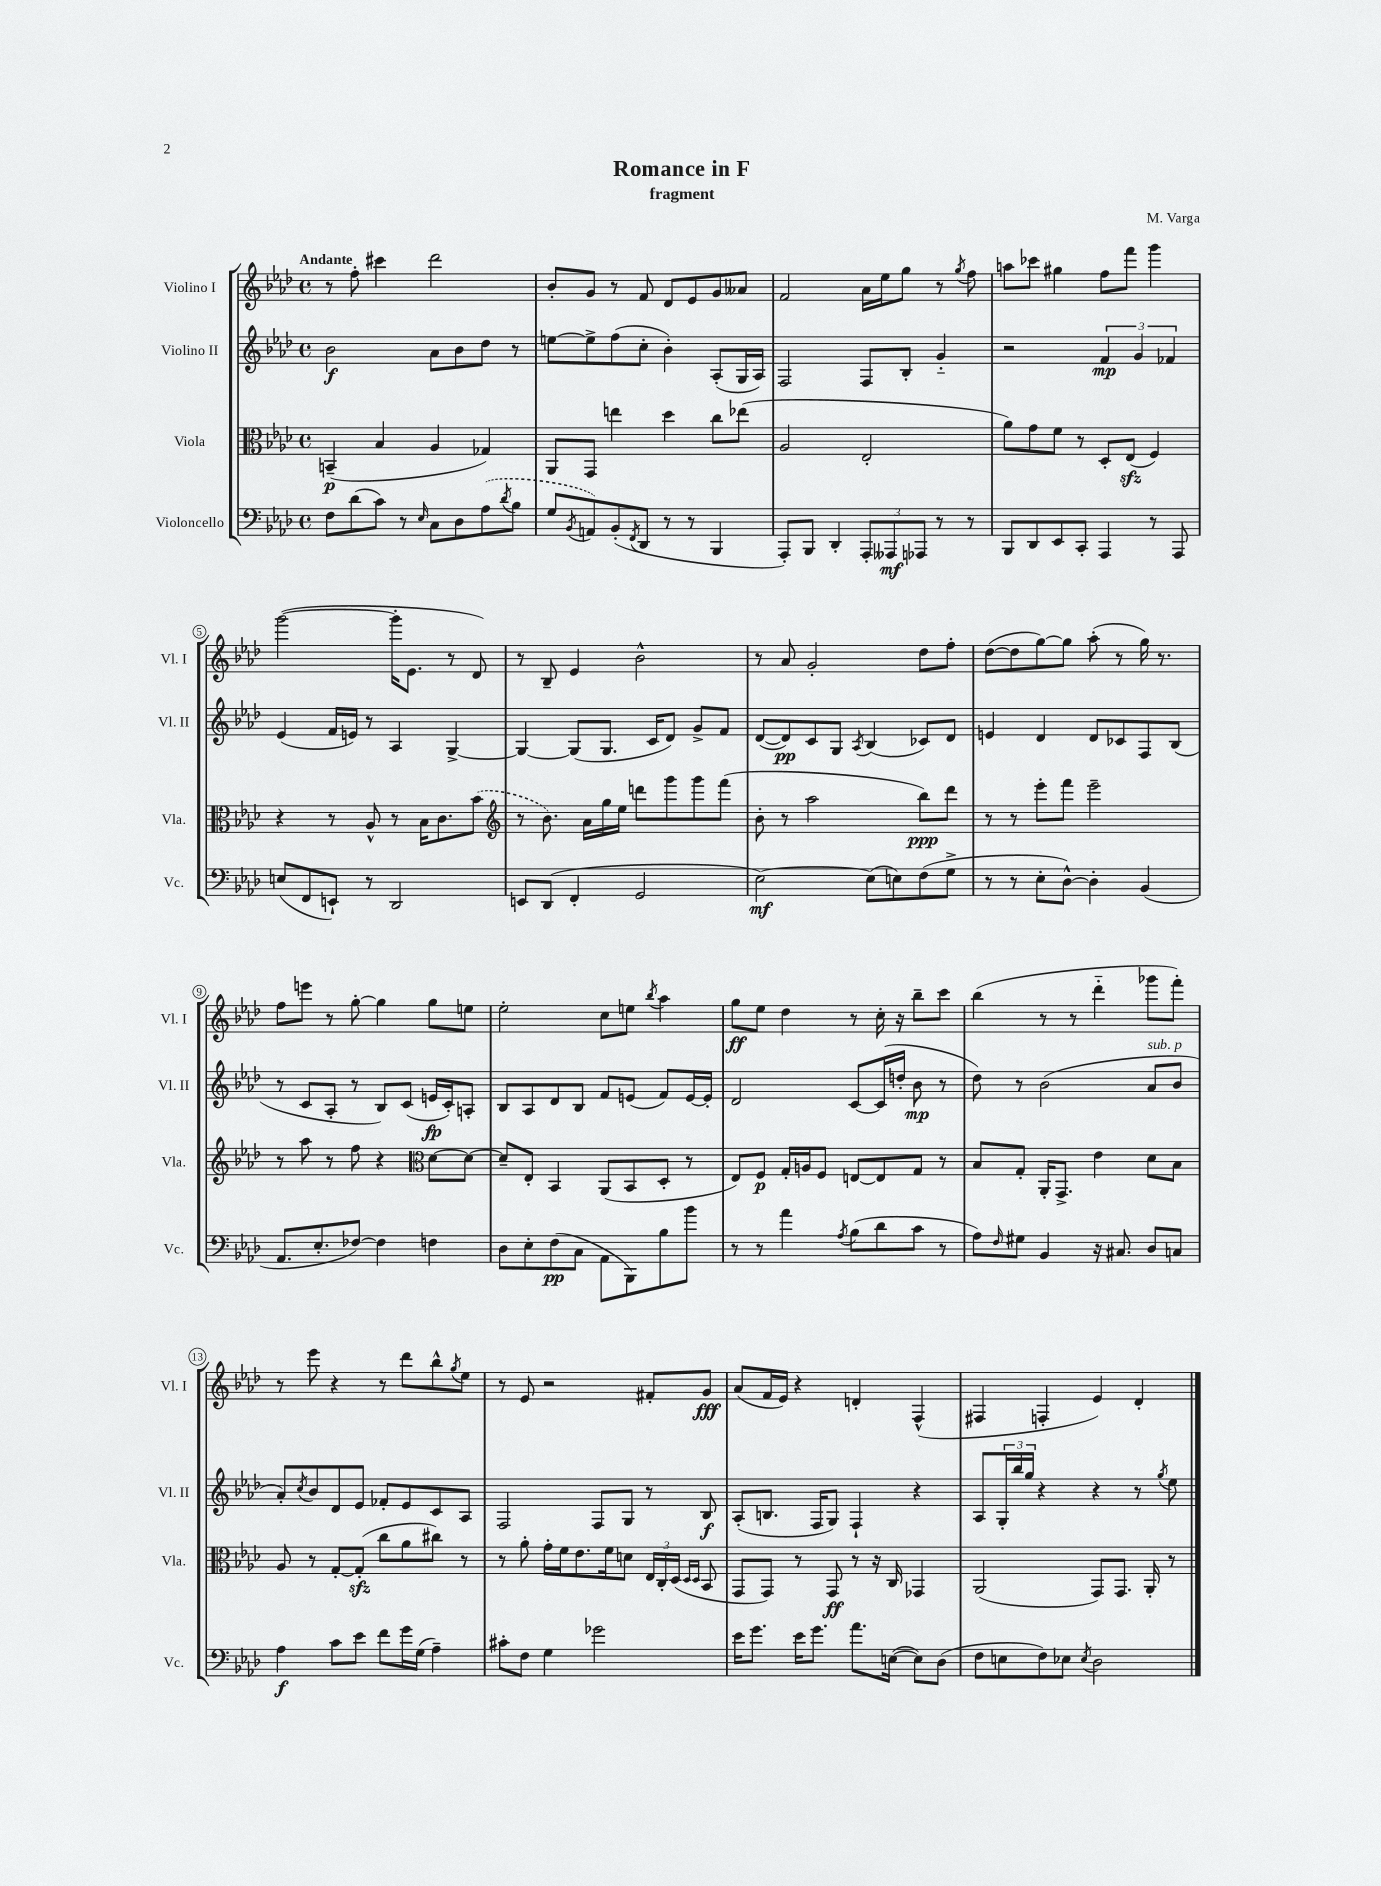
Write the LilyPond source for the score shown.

\header { title = "Romance in F" composer = "M. Varga" subtitle = "fragment" }
<<
\new StaffGroup <<
\new Staff = "s0" \with { instrumentName = "Violino I" shortInstrumentName = "Vl. I" } {
    \clef treble \key aes \major \defaultTimeSignature \time 4/4 \tempo "Andante"
    r8 f''8-. cis'''4 des'''2 |
    bes'8-. g'8 r8 f'8 des'8 ees'8 g'8 aeses'8 |
    f'2 aes'16 ees''16 g''8 r8 \acciaccatura { g''8 } f''8 |
    a''8 ces'''8 gis''4 f''8 f'''8 g'''4 |
    g'''2~( g'''16-. ees'8. r8 des'8) |
    r8 bes8-- ees'4 bes'2-^ |
    r8 aes'8 g'2-. des''8 f''8-. |
    des''8~( des''8 g''8~) g''8 aes''8-.( r8 g''16) r8. |
    f''8 e'''8 r8 g''8~-. g''4 g''8 e''8 |
    ees''2-. c''8 e''8 \acciaccatura { bes''8 } aes''4 |
    g''8\ff ees''8 des''4 r8 c''16-. r16 bes''8-- c'''8 |
    bes''4( r8 r8 des'''4-_ ges'''8 f'''8-.) |
    r8 ees'''8 r4 r8 des'''8 bes''8-^ \acciaccatura { g''8 } ees''8 |
    r8 ees'8 r2 fis'8-. g'8\fff |
    aes'8( f'16 ees'16) r4 d'4-. f4-^( |
    fis4 f4-. ees'4) des'4-. \bar "|." |
}
\new Staff = "s1" \with { instrumentName = "Violino II" shortInstrumentName = "Vl. II" } {
    \clef treble \key aes \major \defaultTimeSignature \time 4/4
    bes'2\f aes'8 bes'8 des''8 r8 |
    e''8~ e''8-> f''8( c''8-. bes'4-.) aes8-.( g16 aes16) |
    f2 f8 bes8-. g'4-_ |
    r2 \tuplet 3/2 { f'4\mp g'4 fes'4 } |
    ees'4( f'16 e'16) r8 aes4 g4~-> |
    g4~ g8( g8. c'16 des'8) g'8-> f'8 |
    des'8~( des'8\pp) c'8 g8 \acciaccatura { aes8 } bes4( ces'8) des'8 |
    e'4 des'4 des'8 ces'8 f8 bes8( |
    r8 c'8 aes8-. r8 bes8) c'8( e'16\fp c'16-.) a8-. |
    bes8 aes8 des'8 bes8 f'8 e'8( f'8) e'16~ e'16-. |
    des'2 c'8~ c'16( d''16-. bes'8\mp r8 |
    des''8) r8 bes'2( aes'8^\markup { \italic "sub. p" } bes'8 |
    aes'8-.) \acciaccatura { c''8 } bes'8 des'8 ees'8 fes'8-. ees'8 c'8 aes8 |
    f2 f8 g8 r8 bes8\f |
    aes8-.( b8. f16 g8) f4-! r4 |
    aes8 \tuplet 3/2 { g16-. bes''16 g''16 } r4 r4 r8 \acciaccatura { g''8 } ees''8 \bar "|." |
}
\new Staff = "s2" \with { instrumentName = "Viola" shortInstrumentName = "Vla." } {
    \clef alto \key aes \major \defaultTimeSignature \time 4/4
    b,4--\p( bes4 aes4 ges4) |
    aes,8 g,8 e''4 des''4 c''8 ees''8( |
    aes2 ees2-. |
    aes'8) g'8 f'8 r8 des8-. ees8\sfz( f4) |
    r4 r8 aes8-^ r8 bes16 c'8. \once \slurDashed bes'8( |
    \clef treble r8 bes'8.) aes'16 g''16 ees''16 d'''8 g'''8 g'''8 f'''8( |
    bes'8-. r8 aes''2 bes''8\ppp) des'''8 |
    r8 r8 ees'''8-. f'''8 ees'''2-- |
    r8 aes''8 r8 f''8 r4 \clef alto des'8~ des'8~ |
    des'8-- ees8-. bes,4 aes,8( bes,8 des8-. r8 |
    ees8) f8\p g16-. a16 f8 e8~ e8 g8 r8 |
    bes8 g8-. aes,16-. g,8.-> ees'4 des'8 bes8 |
    aes8 r8 g8~-. g8-.\sfz( c''8 aes'8 cis''8) r8 |
    r8 aes'8-. g'16-. f'16 ees'8. f'16 d'8 \tuplet 3/2 { ees16 c16-. des16( } \grace { des16 des16 } bes,8 |
    g,8 g,8) r8 g,8\ff r8 r16 c16 ges,4 |
    aes,2( g,8) g,8. aes,16-. r8 \bar "|." |
}
\new Staff = "s3" \with { instrumentName = "Violoncello" shortInstrumentName = "Vc." } {
    \clef bass \key aes \major \defaultTimeSignature \time 4/4
    f8 des'8( c'8) r8 \grace { ees16 } c8 des8 \once \slurDashed aes8( \acciaccatura { des'8 } bes8 |
    g8 \acciaccatura { bes,8 } a,8) bes,8-.( \acciaccatura { f,8 } des,8 r8 r8 bes,,4 |
    aes,,8-.) bes,,8 des,4-. \tuplet 3/2 { aes,,8-. aeses,,8\mf aes,,8 } r8 r8 |
    bes,,8 des,8 ees,8 c,8-. aes,,4 r8 aes,,8 |
    e8( f,8 e,8-!) r8 des,2 |
    e,8 des,8( f,4-. g,2 |
    ees2~\mf) ees8( e8) f8( g8-> |
    r8 r8 ees8-. des8~-^) des4-. bes,4( |
    aes,8. ees8.-. fes8~) fes4 f4 |
    des8 ees8-. f8\pp( c8 aes,8 bes,,8) bes8 bes'8 |
    r8 r8 aes'4 \acciaccatura { aes8 } bes8( des'8 c'8 r8 |
    aes8) \grace { f16 } gis8 bes,4 r16 cis8. des8 c8 |
    aes4\f c'8 ees'8 f'8 g'16 g16( aes4--) |
    cis'8-. f8 g4 ges'2 |
    ees'16 g'8. ees'16 g'8. aes'8. e16~( e8) des8( |
    f8 e8 f8) ees8 \acciaccatura { ees8 } des2 \bar "|." |
}
>>
>>
\layout { \context { \Score \override BarNumber.stencil = #(make-stencil-circler 0.1 0.3 ly:text-interface::print) } }
